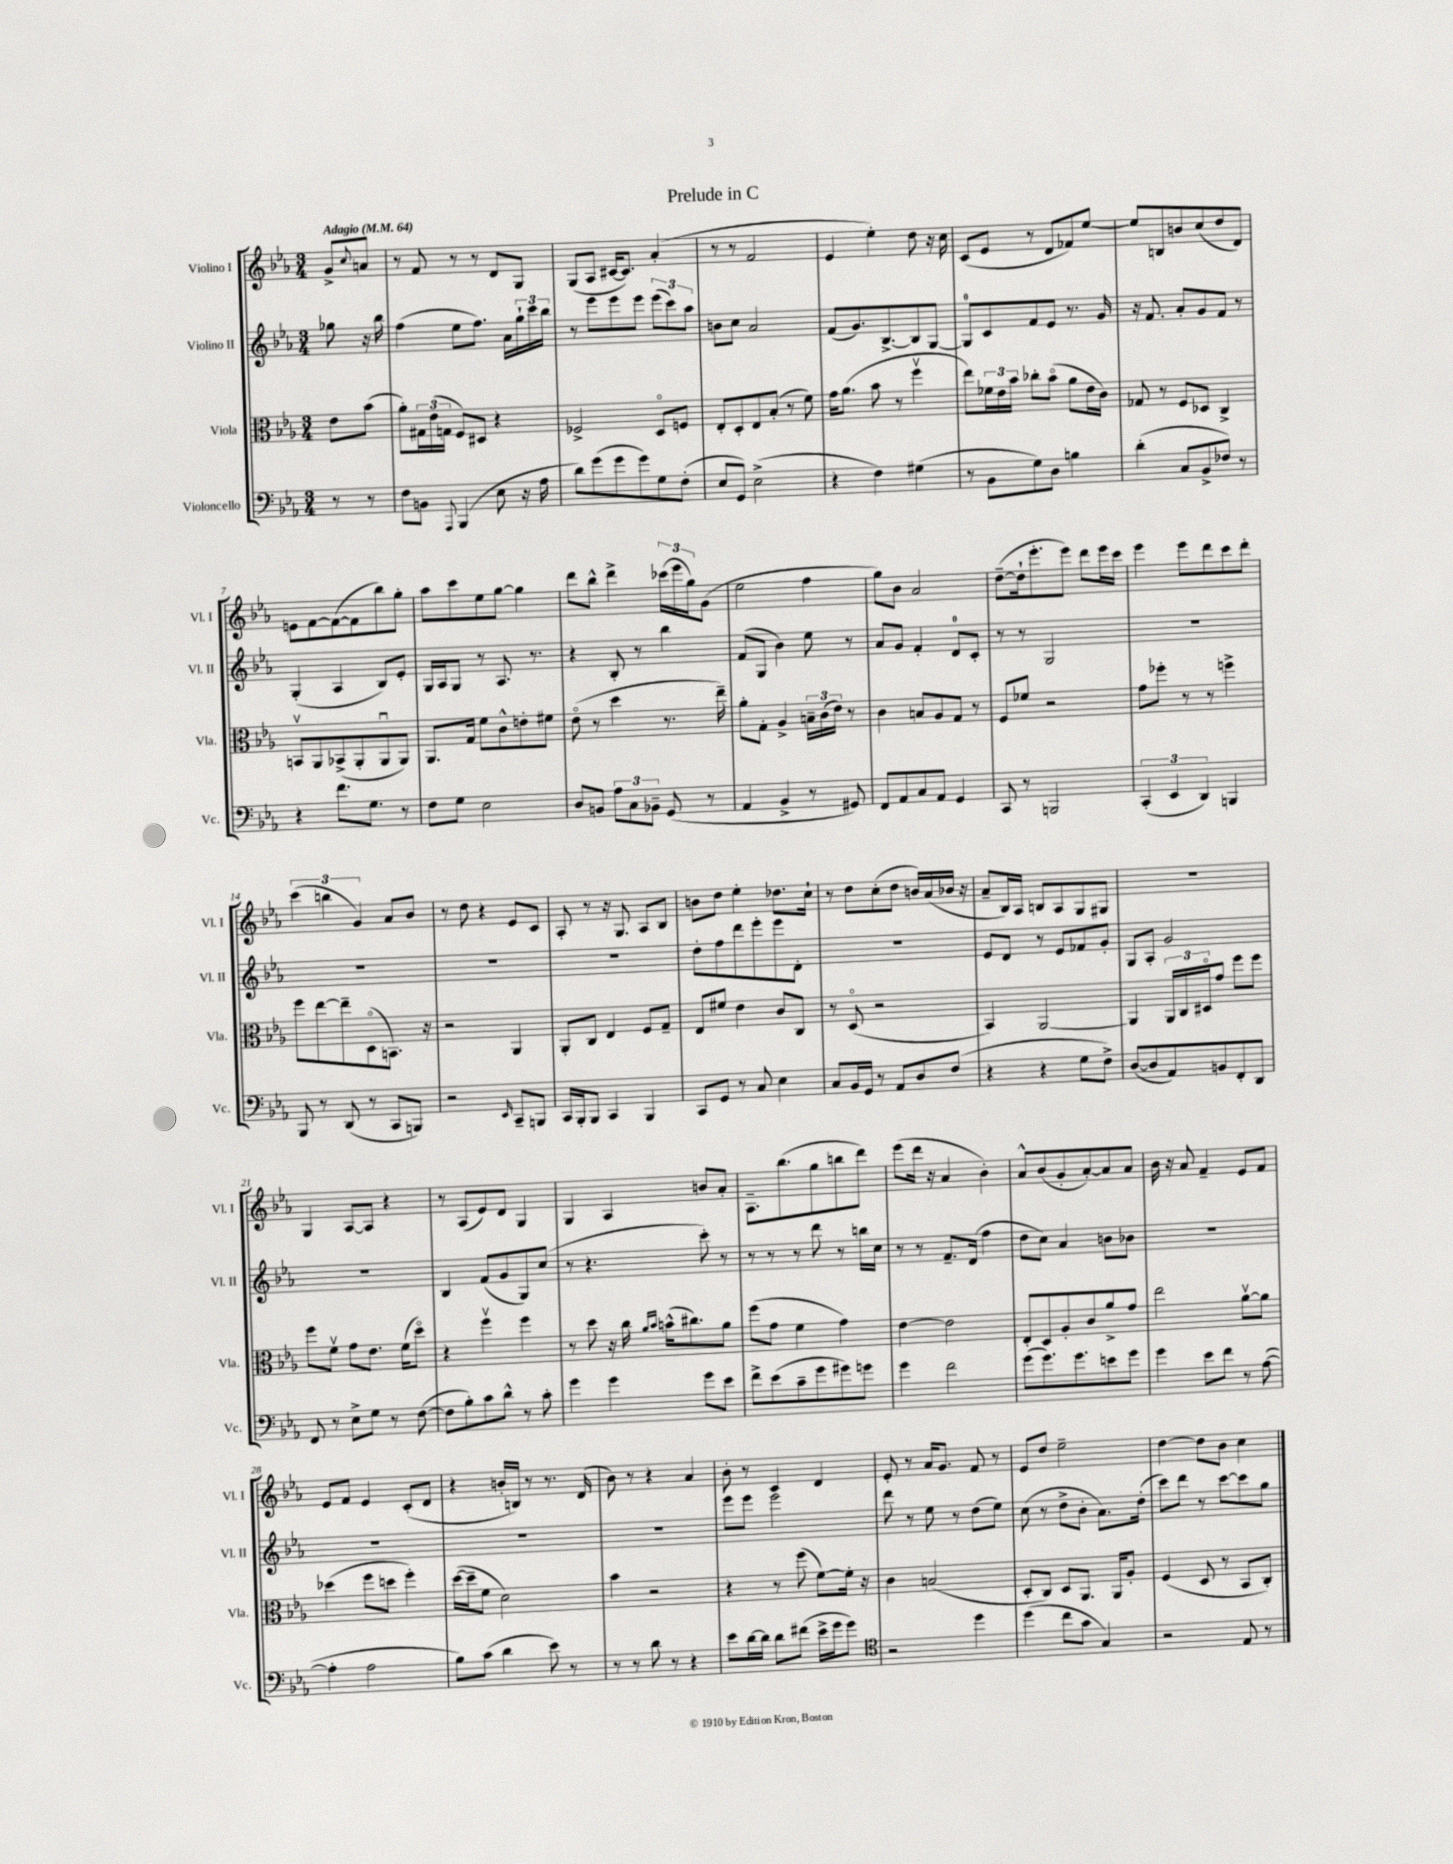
\header { title = "Prelude in C" }
<<
\new StaffGroup <<
\new Staff = "s0" \with { instrumentName = "Violino I" shortInstrumentName = "Vl. I" } {
    \clef treble \key ees \major \numericTimeSignature \time 3/4 \partial 4 \tempo "Adagio" 4 = 64
    g'8-> \appoggiatura { c''8 } a'8 |
    r8 f'8 r8 r8 d'8 g8 |
    g8( aes8 cis'16~ cis'8.) aes'4-.( |
    r8 r8 f'2 |
    ees'4 ees''4-.) d''8 r16 c''16 |
    c'8( ees'8 r8 d'8 fes'8) ees''8~ |
    ees''8 b8 b'8 c''8( d''8 d'8) |
    e'8 f'8~ f'8~( f'8 bes''8) g''8-. |
    aes''8 c'''8 ees''8 g''8~ g''4 |
    d'''8 bes''8-^ d'''4-> \tuplet 3/2 { ces'''16( ees'''16 g''16) } g'8( |
    ees''2 f''4 |
    g''8) bes'8 aes'2 |
    d''8~--( d''16-! ees'''8.-. ees'''8) d'''8 ees'''16 c'''16 |
    ees'''4 ees'''8 d'''8 c'''8 d'''8-. |
    \tuplet 3/2 { c'''4( b''4 g'4) } aes'8 bes'8 |
    r8 d''8 r4 ees'8 c'8 |
    aes8-. r8 r16 g8. aes8 bes8 |
    b'8 d''8 ees''4-. des''8. c''16-! |
    r8 d''8 c''8-.( d''8 b'16) aes'16( bes'16 r16 |
    aes'8-- bes16) aes16 b8 aes8 g8 gis8 |
    R2. |
    g4 aes8~ aes8 r4 |
    r8 aes8( ees'8) d'8 g4 |
    g4 aes4 b'8 aes'8-. |
    aes8.-- bes''8.( g''8 b''8 d'''8) |
    ees'''8( d'''16 r16 aes'4 bes'4-.) |
    aes'8-^ bes'8( g'8-. aes'8~-.) aes'8 aes'8 |
    bes'16 r16 aes'8 f'4-- ees'8 f'8 |
    ees'8 f'8 ees'4 c'8-.( d'8 |
    r4 b'16-. b16) r8 r8. d'16( |
    bes'8) r8 r4 aes'4 |
    bes'8-. r8 c'4 d'4 |
    ees'8-. r8 aes'16 g'8. f'8 r8 |
    ees'8 d''8 ees''2-- |
    d''4~ d''8 bes'8 c''4 \bar "|." |
}
\new Staff = "s1" \with { instrumentName = "Violino II" shortInstrumentName = "Vl. II" } {
    \clef treble \key ees \major \numericTimeSignature \time 3/4 \partial 4
    ges''8 r16 bes''16 |
    f''4( ees''8 f''8.) aes'16 \tuplet 3/2 { g''16-! c'''16 bes''16 } |
    r8 ees'''8 ees'''8 ees'''8 \tuplet 3/2 { ees'''8( c'''8) aes''8 } |
    b'8 c''8 aes'2 |
    f'8( g'8.) bes8.~-> bes8 g8~ |
    g8-0 c'8 f'8 ees'8 r8. g'16 |
    r16 f'8. aes'8-. g'8 f'8 r8 |
    g4-.( aes4 bes8) ees'8-. |
    g16 aes16 g8 r8 aes8. r8. |
    r4 bes8-. r8 bes''4 |
    f'8( g8 bes'4) ees''8 r8 |
    aes'8 g'8 f'4-. d'8-0 c'8-. |
    r8 r8 g2 |
    R2. |
    R2. |
    R2. |
    R2. |
    d''8-. f''8 d'''8 ees'''8-. ees'''8 d'8-. |
    R2. |
    ees'8 d'8 r8 ees'8 fes'8 g'8-. |
    g8 aes8-. g'2 |
    R2. |
    bes4 f'8( g'8 g8) c''8( |
    r8 r4. c'''8-.) r8 |
    r8 r8 r8 d'''8 r8 b''16 c''16 |
    r8 r8 f'8.-- d'16( f''4 |
    d''8 c''8) aes'4 b'8 bes'8 |
    R2. |
    R2. |
    R2. |
    R2. |
    ees'''8 ees'''8 ees'''2 |
    d'''8 r8 ees''8 r8 d''8( ees''8) |
    c''8( r8 d''8-> bes'8-. aes'8.) d''16-.( |
    c'''8) d'''8 r8 c'''8~ c'''8 g''8 \bar "|." |
}
\new Staff = "s2" \with { instrumentName = "Viola" shortInstrumentName = "Vla." } {
    \clef alto \key ees \major \numericTimeSignature \time 3/4 \partial 4
    ees'8 bes'8( |
    aes'8-.) \tuplet 3/2 { gis16 ees'16( g16 } f8) dis8 r4 |
    fes2-> d8\flageolet f8 |
    ees8-. d8-. ees8 bes8-.( r8 f'8) |
    g'16 aes'8.( bes'8 r8 f''4\upbow |
    ees''8) \tuplet 3/2 { fes'16 ees'16 bes'16 } ces''8-. bes'8\flageolet( aes'8 ees'16 c'16) |
    ges8 r8 f8 des8 c4-> |
    b,8\upbow aes,8 bes,8->( aes,8-. aes,8\downbow aes,8) |
    aes,8. g16 f'8 c'8-^ e'8-. fis'8 |
    ees'8\flageolet( r8 d''4 r8. ees''16--) |
    aes'8-. g8-. aes4-> \tuplet 3/2 { b16-- c'16( ees'16) } r8 |
    c'4 b8 aes8 g8 r8 |
    f8 fes'8 r2 |
    g'8 fes''8-. r8 r8 f''4-> |
    f''8 ees''8~ ees''8-- d8\flageolet( b,8.) r16 |
    r2 aes,4 |
    aes,8-. c8 ees4 f8 g8-- |
    ees8 fis'8 ees'4 c'8 c8 |
    r8 d8\flageolet( r2 |
    bes,4) aes,2~ |
    aes,4 \tuplet 3/2 { aes,16 c16 dis16\flageolet } g'8 f''8 f''8 |
    f''8 f'8\upbow g'8 ees'8. f'16( d''8\flageolet) |
    r4 f''4\upbow f''4 |
    r8 d''8 r16 c''16 \grace { aes'16 bes'16 } b'16-^( cis''8.) aes'8 |
    f''8( g'8 f'4 g'4) |
    ees'4~ ees'2 |
    ees8-. d8 aes8-. c'8 aes'8-> g'8 |
    ees''2 aes'8~\upbow aes'8 |
    des''4( f''8 d''8 f''4-.) |
    d''16~( d''16-- f'8 d'2) |
    bes'4 r2 |
    r4 r8 f''8( f'8~) f'16-. r16 |
    c'4 b2( |
    d8-. c8) d8 aes,8. aes,16 aes8-. |
    f4( d8 r8 bes,8 c8-.) \bar "|." |
}
\new Staff = "s3" \with { instrumentName = "Violoncello" shortInstrumentName = "Vc." } {
    \clef bass \key ees \major \numericTimeSignature \time 3/4 \partial 4
    r8 r8 |
    f8 b,8 \appoggiatura { aes,,8 } bes,,4( ees8 r16 aes16 |
    d'8) g'8( g'8 g'8) g8 f8-.( |
    ees8 g,8) ees2->( |
    r4 f4) gis4( |
    r8 bes,8 g8) d8 b4 |
    d'4-.( c8 bes,8-> fes8) r8 |
    r4 f'8. g8. r8 |
    f8 g8 ees2 |
    d8 b,8 \tuplet 3/2 { aes8 c8 bes,8-- } g,8( r8 |
    aes,4 bes,4-> r8 gis,8) |
    f,8 aes,8 c8 aes,8 g,4 |
    c,8 r8 b,,2 |
    \tuplet 3/2 { c,4-.( ees,4 d,4) } b,,4 |
    bes,,8 r8 d,8( r8 c,8 b,,8) |
    r2 \grace { ees,16 } c,8-- b,,8 |
    c,16 bes,,16-. bes,,8 c,4 bes,,4 |
    c,8 g,8 r8 c8 ees4 |
    c8 bes,16 g,16 r8 aes,8 d8 f8( |
    r4 r4 g8 f8->) |
    d8~( d8 aes,8) b,8 f,8-. d,8 |
    f,8 r8 ees8-> g8 r8 f8~( |
    f8 bes8-.) c'8 d'8-^ r8 c'8-. |
    g'4 g'4 g'8 ees'8 |
    f'8-> ees'8( c'8-- g'8 gis'8) g'8 |
    g'4 f'2 |
    g'8( g'8.) g'8. e'8 g'8 |
    g'4 ees'8 f'8 r8 aes8~( |
    aes4-. aes2 |
    bes8) c'8( d'4 ees'8) r8 |
    r8 r8 d'8 r8 r4 |
    ees'8 d'16~ d'16 d'8 fis'8( ees'16-> g'16 g'8) |
    \clef tenor r2 d''4 |
    d''4( c''8 g'8 g4) |
    r2 ees8 r8 \bar "|." |
}
>>
>>
